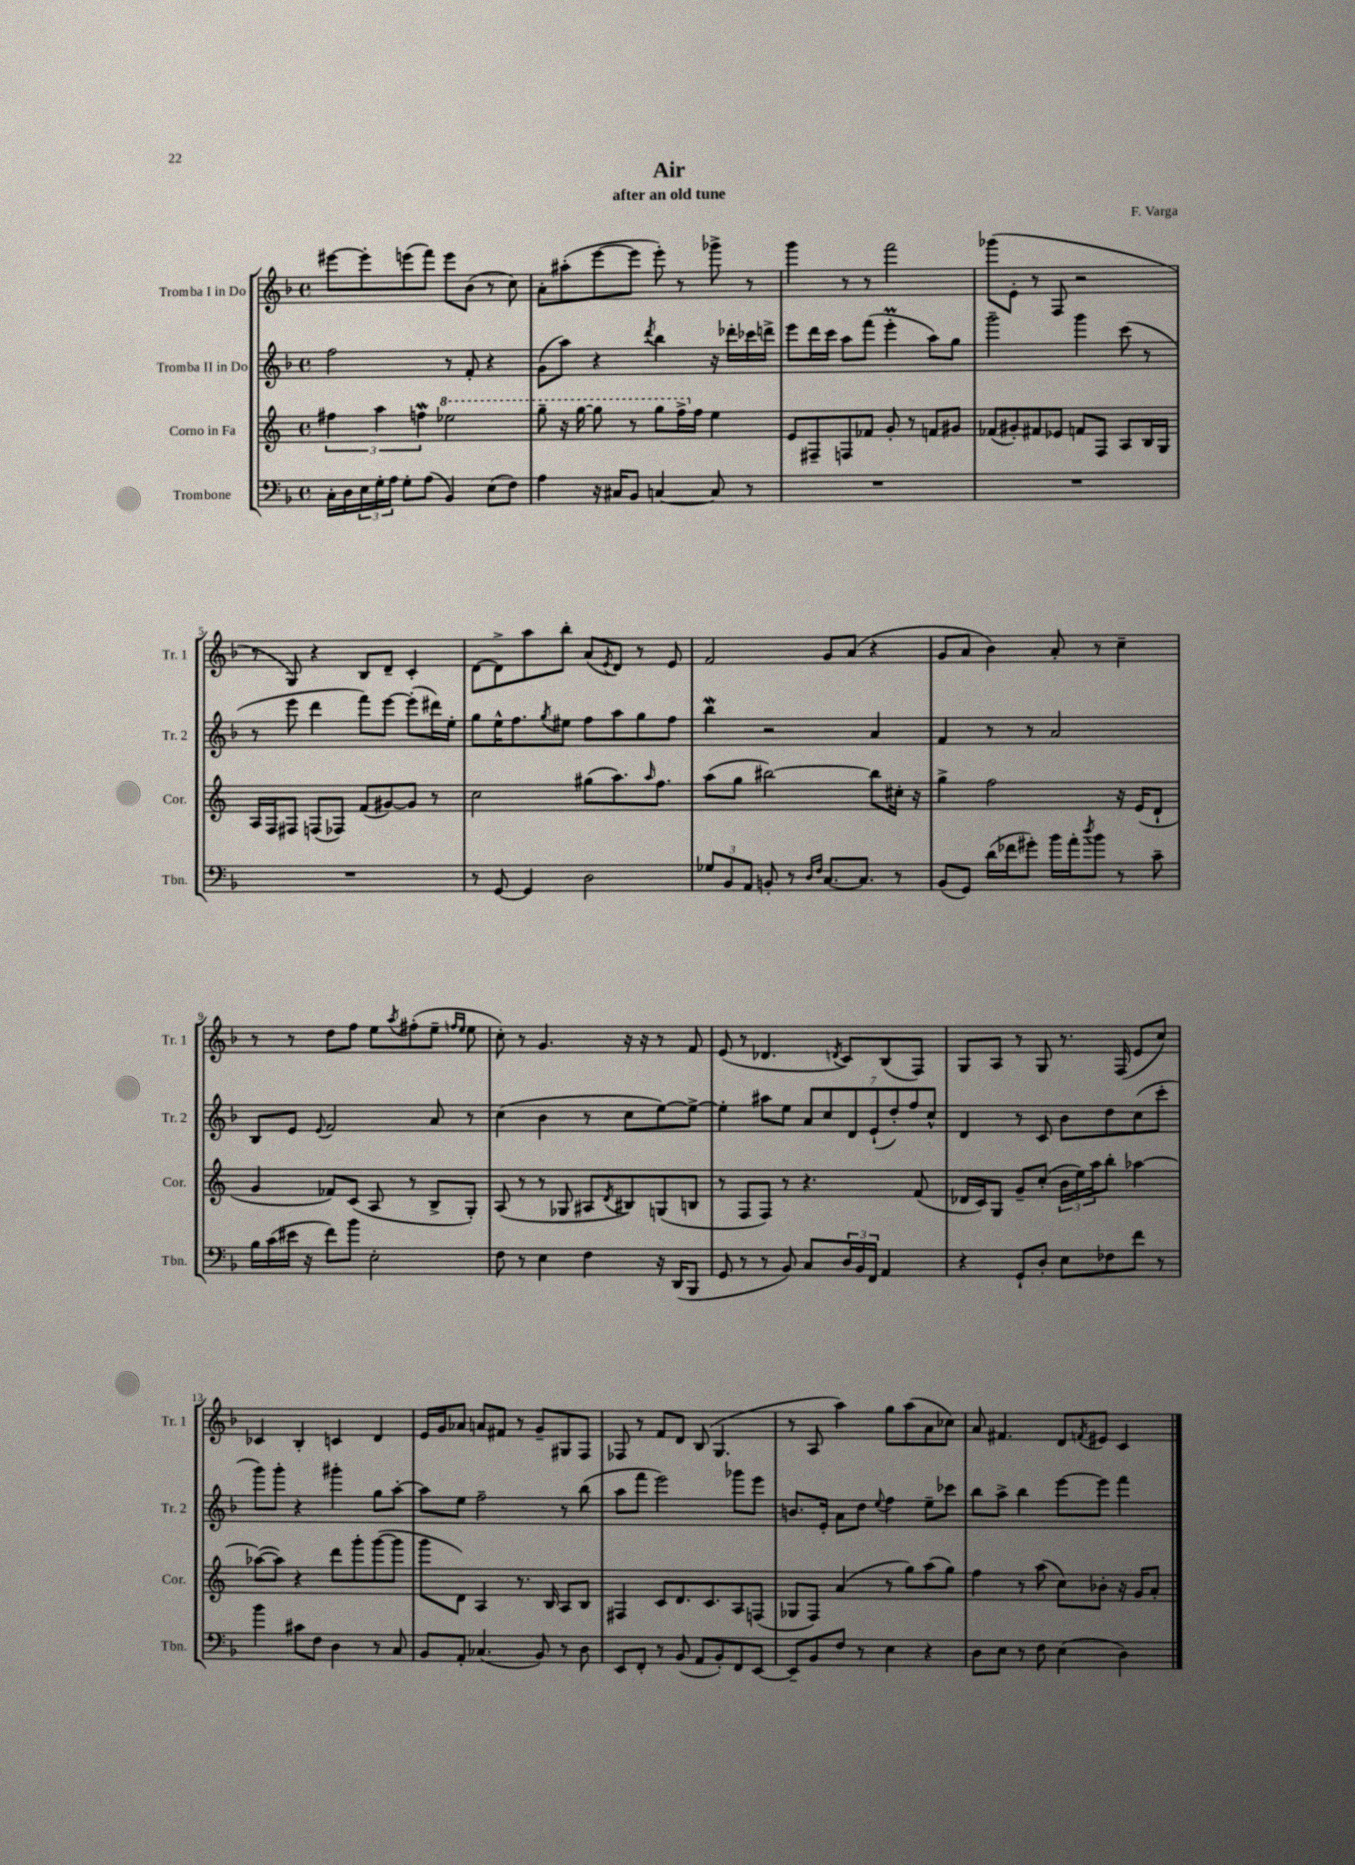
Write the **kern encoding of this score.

**kern	**kern	**kern	**kern
*staff4	*staff3	*staff2	*staff1
*clefF4	*clefG2	*clefG2	*clefG2
*k[b-]	*k[]	*k[b-]	*k[b-]
*M4/4	*M4/4	*M4/4	*M4/4
*met(c)	*met(c)	*met(c)	*met(c)
16C'	6ff#	2ff	[8eee#
16D	.	.	.
24E	.	.	8eee#']
24G'	6aa	.	.
24A	.	.	.
8G'	.	.	(8eee
.	6ff	.	.
(8A	.	.	8fff)
4BB-)	2eee-	8r	8eee
.	.	8f'	(8b-
(8E	.	4r	8r
8F)	.	.	8cc)
=	=	=	=
4A	8ggg~	(8g	8a'
.	16r	8aa)	(8aa#'
.	[16ggg	.	.
16r	8ggg]	4r	[8eee
16C#	.	.	.
8BB-	8r	.	8eee]
.	.	8qddd	.
[4C	8ggg	4bb-	8eee')
.	16fff^	.	8r
.	16ff	.	.
8C]	4ee	16r	8ggg-^
.	.	16ddd-'	.
8r	.	16ccc-	8r
.	.	16ddd^	.
=	=	=	=
1r	8e	8eee	4ggg
.	8F#~	16ddd	.
.	.	16ccc	.
.	8F	8aa	8r
.	8f-	(8fff	8r
.	8g'	4eee'	2fff
.	8r	.	.
.	8f	8aa)	.
.	8g#	8gg	.
=	=	=	=
1r	(8f-	2ggg~	(8ggg-
.	8g#')	.	8e'
.	8f#	.	8r
.	8e-	.	8F
.	8f	4ggg	2r
.	8F	.	.
.	8A	(8ccc	.
.	16B	8r	.
.	16G	.	.
=	=	=	=
1r	16A	8r	8r
.	16F	.	.
.	8F#	8eee	8G)
.	(8F	4ddd	4r
.	8F-)	.	.
.	(8f	8fff)	8B-
.	[8g#)	[8eee	8d~
.	8g#]	(8eee']	4c'
.	8r	16ddd#)	.
.	.	16ee'	.
=	=	=	=
8r	2cc	8gg	[8d
[8GG	.	16ee^^	8d^]
.	.	8.ff	.
4GG]	.	.	8aa
.	.	8qgg	.
.	.	8ee#	8bb-'
2D	(8gg#	8ff	(8a
.	.	.	8qe
.	8.aa)	8aa	8d)
.	.	8gg	8r
.	16qqaa	.	.
.	8.ff	.	.
.	.	8ff	8e
=	=	=	=
12G-	(8aa	4bb-	2f
12BB-	.	.	.
.	8gg	.	.
12AA	.	.	.
8BB'	[2bb#)	2r	.
8r	.	.	.
16qqD	.	.	.
16qqF	.	.	.
[8.C	.	.	8g
.	.	.	(8a
8.C]	.	.	.
.	8bb#]	4a	4r
8r	16cc#'	.	.
.	16r	.	.
=	=	=	=
(8BB-	4gg^	4f	8g
8GG)	.	.	8a
(16d	2ff	8r	4b-)
16f-	.	.	.
8g#')	.	8r	.
16b-	.	2a	8a'
16a'	.	.	.
8qdd	.	.	.
8b-	.	.	8r
8r	16r	.	4cc~
.	(16e	.	.
8c~	8d`	.	.
=	=	=	=
16B-	4g	8B-	8r
(16c	.	.	.
16e#	.	8e	8r
16r	.	.	.
.	.	8qqe	.
8f)	8f-)	2f	8dd
8b-	(8c	.	8ff
2E'	8A	.	8ee
.	.	.	8qaa
.	8r	.	(8ff#'
.	8B^	8a	8ee~
.	.	.	16qqff
.	.	.	16qqee
.	8G')	8r	8ee
=	=	=	=
8F	(8A	(4cc	8cc')
8r	8r	.	8r
4E	8r	4b-	4.g
.	8G-	.	.
4F	8A#	8r	.
.	8qd	.	.
.	8B#)	8cc	16r
.	.	.	16r
16r	(8G	[8ee)	8r
(16DD	.	.	.
8BBB-	8B	8ee^_	8f
=	=	=	=
8GG	8r	4ee']	(8e
8r	8F	.	8r
8r	8F)	8aa#	4.d-
8BB-)	8r	8ee	.
8C	4.r	14a	.
.	.	14cc	.
.	.	.	8qd
24D	.	.	8c)
.	.	14d	.
24BB-	.	.	.
24FF	.	.	.
.	.	(14e`	.
4AA	.	.	(8B-
.	.	14dd')	.
.	.	14ff	.
.	(8f	.	8F)
.	.	14cc^^	.
=	=	=	=
4r	16d-	4d	8G
.	16c)	.	.
.	8G	.	8A
8GG`	8g~	8r	8r
8D'	(8cc'	8c	8G
8E	24b	8b-	8.r
.	24ee)	.	.
.	24aa	.	.
8F-	8bb'	8dd	.
.	.	.	(16F
8f	[4aa-	(8cc	8e
8r	.	8ccc'	8cc)
=	=	=	=
4b-	(8aa-_	8ggg)	4c-
.	8aa-])	8ggg'	.
8c#	4r	4r	4B-'
8F	.	.	.
4D	8ddd	4ggg#'	4c
.	8ggg'	.	.
8r	([8ggg	8gg	4d
8C	8ggg]	[8aa'	.
=	=	=	=
8BB-	8ggg	8aa]	16e
.	.	.	16g
8AA'	8d)	8ee	8a-
(4.C-	4A	2ff~	8a
.	.	.	8f#
.	8.r	.	8r
8BB-)	.	.	8g~
.	16B	.	.
8r	8A	8r	8G#
8D	8B	(8bb-	8F
=	=	=	=
8EE	4F#	8aa	8F-
8FF'	.	8fff	8r
8r	8c	2eee)	8f
(8BB-	8.d	.	8d
8AA	.	.	(8B-
.	8.c	.	.
8BB-')	.	.	4.G
8FF	8A	8ggg-	.
[8EE	(8F	8eee	.
=	=	=	=
8EE~]	8G-	8.b	8r
8BB-	8F)	.	8A
.	.	16e'	.
8F	(4a	8a	4aa)
8r	.	8dd	.
.	.	8qqee	.
4E	8r	4ff	8gg
.	8gg)	.	(8aa
4r	(8aa	8ee~	8a
.	8gg)	8ccc-	8cc-)
=	=	=	=
8D	4ff	8bb-	8a
8E	.	8aa^	4.f#
8r	8r	4bb-	.
8F	(8aa	.	.
(4E	8cc)	[8eee	8d
.	.	.	8qf
.	8b-'	8eee]	8e#
4D)	16r	4fff	4c
.	16g	.	.
.	8a'	.	.
==	==	==	==
*-	*-	*-	*-
